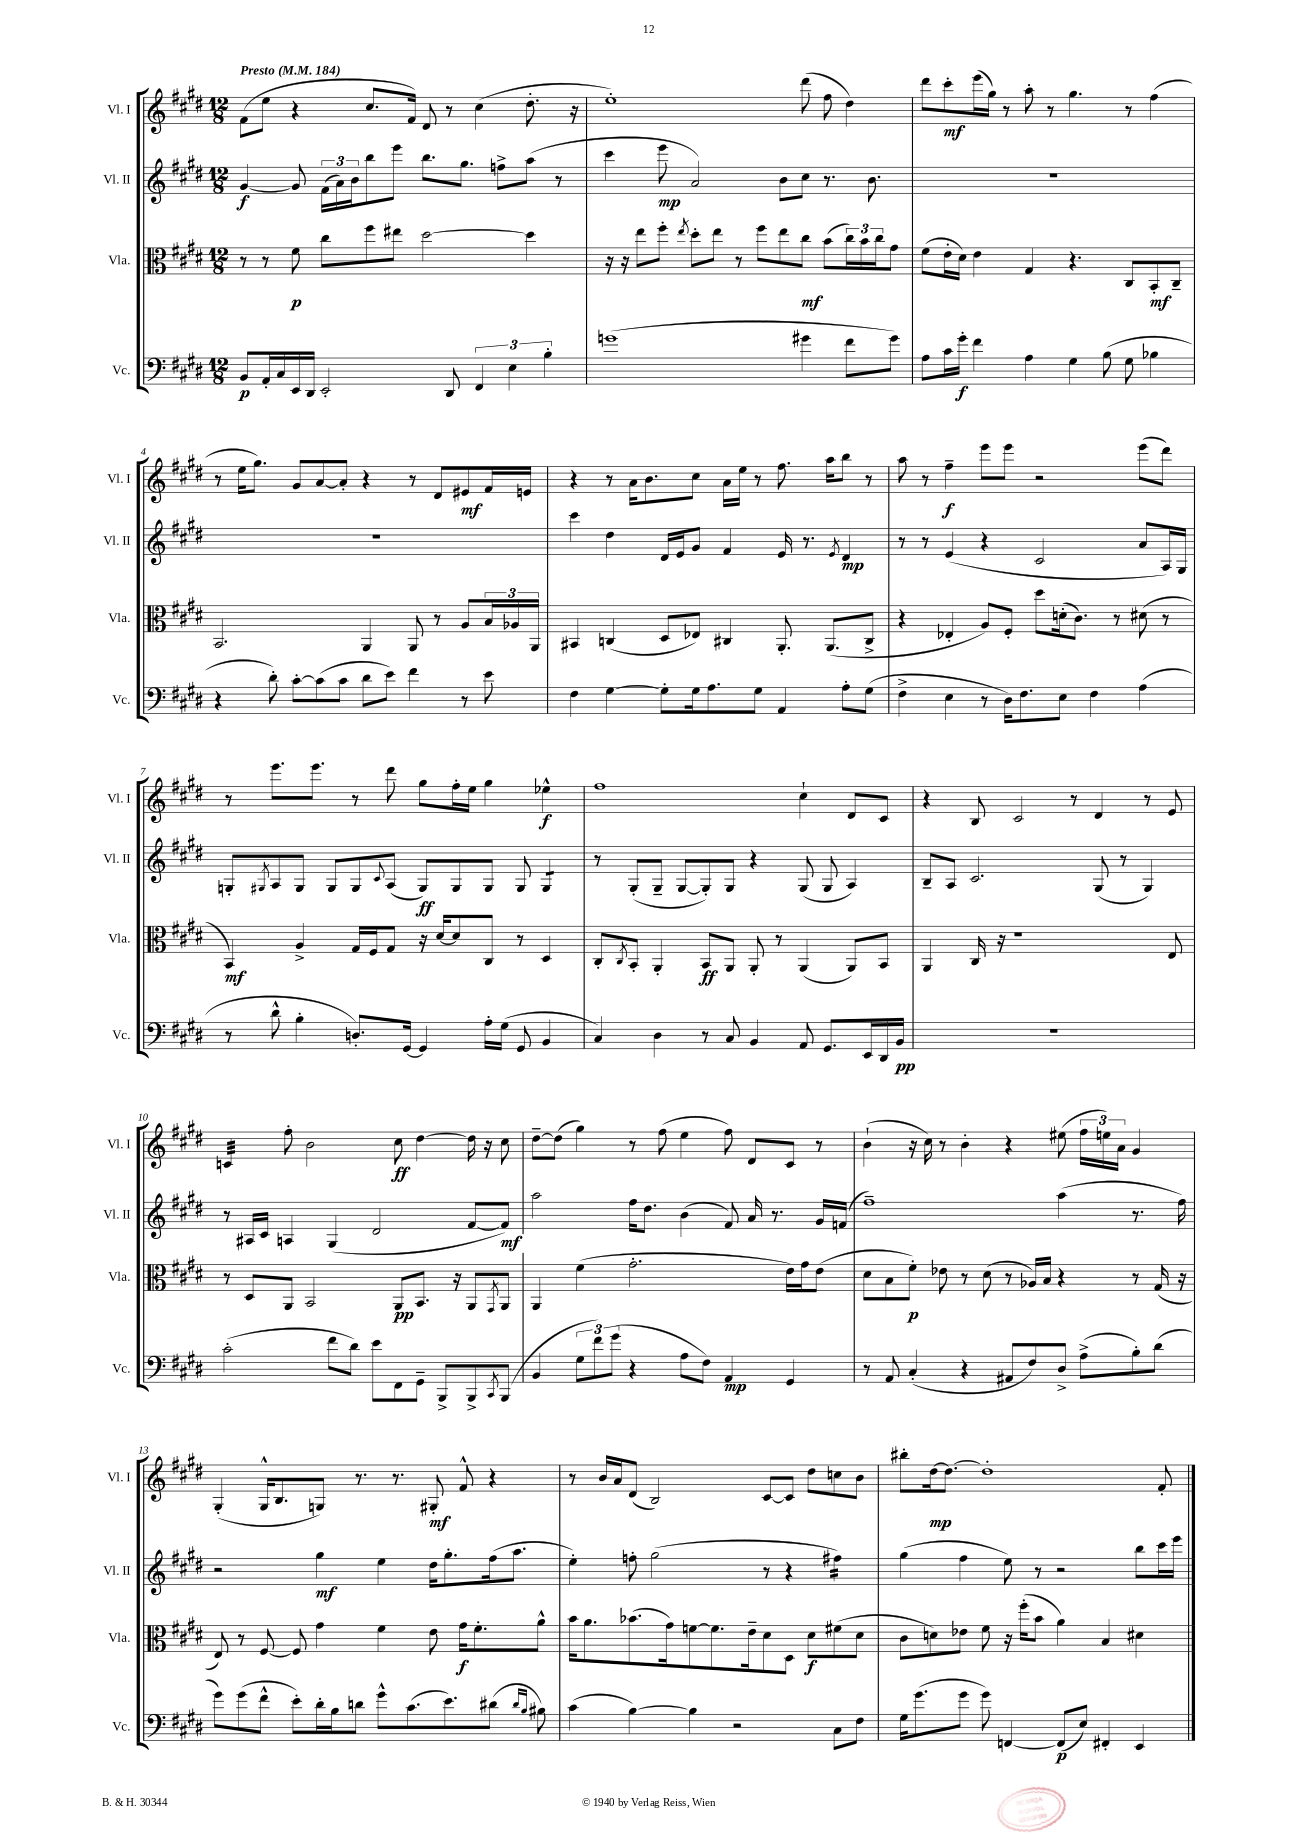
<<
\new StaffGroup <<
\new Staff = "s0" \with { instrumentName = "Vl. I" shortInstrumentName = "Vl. I" } {
    \clef treble \key e \major \numericTimeSignature \time 12/8 \tempo "Presto" 4 = 184
    fis'8( e''8 r4 cis''8. fis'16) dis'8 r8 cis''4( dis''8.-. r16 |
    e''1-.) dis'''8( fis''8 dis''4) |
    dis'''8 cis'''8-.\mf e'''16( gis''16) r8 a''8-. r8 gis''4. r8 fis''4( |
    r8 e''16 gis''8.) gis'8 a'8~ a'8-. r4 r8 dis'8 eis'8\mf fis'16 e'16 |
    r4 r8 a'16 b'8. cis''8 a'16 e''16 r8 fis''8. a''16 b''8 r8 |
    a''8 r8 fis''4--\f e'''8 e'''8 r2 e'''8( dis'''8) |
    r8 e'''8. e'''8. r8 dis'''8 gis''8 fis''16-. e''16 gis''4 ees''4-^\f |
    fis''1 cis''4-! dis'8 cis'8 |
    r4 b8 cis'2 r8 dis'4 r8 e'8 |
    c'4:32 fis''8-. b'2 cis''8\ff dis''4~ dis''16 r16 cis''8 |
    dis''8~-- dis''8( gis''4) r8 fis''8( e''4 fis''8) dis'8 cis'8 r8 |
    b'4-!( r16 cis''16) r8 b'4-. r4 eis''8( \tuplet 3/2 { fis''16 e''16) a'16 } gis'4 |
    gis4-.( gis16-^ b8. g8) r8. r8. gis8-.\mf fis'8-^ r4 |
    r8 b'16 a'16 dis'8( b2) cis'8~ cis'8 dis''8 c''8 b'8 |
    bis''8-. dis''16~\mp dis''8.~ dis''1-. fis'8-. \bar "|." |
}
\new Staff = "s1" \with { instrumentName = "Vl. II" shortInstrumentName = "Vl. II" } {
    \clef treble \key e \major \numericTimeSignature \time 12/8
    gis'4~\f gis'8 \tuplet 3/2 { fis'16( a'16) b'16 } b''8 e'''8 b''8. gis''8. f''8-> a''8( r8 |
    cis'''4 e'''8\mp a'2) b'8 cis''8 r8. b'8. |
    R1. |
    R1. |
    cis'''4 dis''4 dis'16 e'16 gis'8 fis'4 e'16 r8. \acciaccatura { e'8 } dis'4\mp |
    r8 r8 e'4( r4 cis'2 a'8 a16) gis16 |
    g8-. \acciaccatura { gis8 } a8 gis8 gis8 gis8 \appoggiatura { cis'8 } a8( gis8\ff) gis8 gis8 gis8 gis4:8 |
    r8 gis8-.( gis8-- gis8~ gis8-.) gis8 r4 gis8( gis8 a4) |
    b8-- a8 cis'2. gis8( r8 gis4) |
    r8 ais16 cis'16 a4 gis4( dis'2 fis'8~ fis'8\mf) |
    a''2 fis''16 dis''8. b'4( fis'8) a'16 r8. gis'16 f'16( |
    fis''1--) a''4( r8. fis''16) |
    r2 gis''4\mf e''4 dis''16 gis''8.-. fis''16( a''8. |
    e''4-.) f''8-. gis''2( r8 r4 fis''4:16) |
    gis''4( fis''4 e''8) r8 r2 b''8 cis'''16 e'''16 \bar "|." |
}
\new Staff = "s2" \with { instrumentName = "Vla." shortInstrumentName = "Vla." } {
    \clef alto \key e \major \numericTimeSignature \time 12/8
    r8 r8 fis'8\p cis''8 fis''8 eis''8 dis''2~ dis''4 |
    r16 r16 e''8 fis''8-. \acciaccatura { e''8 } dis''8-. e''8 r8 fis''8 e''8 cis''8\mf b'8( \tuplet 3/2 { cis''16) b'16 cis''16 } gis'8 |
    fis'8( e'16-. dis'16) e'4 gis4 r4. cis8 b,8-.\mf cis8-- |
    b,2. a,4 a,8 r8 a8 \tuplet 3/2 { b16 aes16 a,16 } |
    bis,4 c4( dis8 ees8) cis4 a,8.-. a,8.( cis8-> |
    r4 ees4-. a8) fis8-. dis''8 d'16-.( cis'8.) r8 dis'8( r8 |
    b,4\mf) a4-> gis16 fis16 gis8 r16 dis'16~ dis'8 cis8 r8 dis4 |
    cis8-. \acciaccatura { cis8 } b,8-. a,4-. b,8\ff a,8 a,8-. r8 a,4( a,8) b,8 |
    a,4 cis16 r16 r1 e8 |
    r8 dis8 a,8 b,2 a,8\pp b,8. r16 a,8 \acciaccatura { gis,8 } a,8 |
    a,4 fis'4( gis'2.-. e'16) gis'16 e'8( |
    dis'8 b8 fis'8-.\p) ees'8 r8 dis'8( r8 aes16) b16 r4 r8 gis16( r16 |
    e8) r8 fis8~ fis8 gis'4 fis'4 e'8 gis'16\f fis'8.-. a'8-^ |
    b'16 a'8. bes'8.( gis'16) f'8~ f'8. e'16-- dis'8 dis8 dis'8\f fis'8( dis'8 |
    cis'8 d'8) ees'8 fis'8 r16 fis''16-.( b'8 a'4) b4 dis'4 \bar "|." |
}
\new Staff = "s3" \with { instrumentName = "Vc." shortInstrumentName = "Vc." } {
    \clef bass \key e \major \numericTimeSignature \time 12/8
    b,8\p a,16-. cis16 e,16 dis,16 e,2-. dis,8 \tuplet 3/2 { fis,4 e4 b4-. } |
    g'1( gis'4 fis'8 gis'8) |
    a8 cis'16 gis'16-.\f fis'4 a4 gis4 b8( gis8 bes4 |
    r4 dis'8-.) cis'8~-. cis'8( cis'8 dis'8 e'8) fis'4 r8 e'8 |
    fis4 gis4~ gis8-. gis16 a8. gis8 a,4 a8-. gis8( |
    fis4-> e4 r8 dis16) fis8. e8 fis4 a4( |
    r8 dis'8-^ b4-. d8.-.) gis,16~ gis,4 a16-. gis16( gis,8 b,4 |
    cis4) dis4 r8 cis8 b,4 a,8 gis,8. e,16 dis,16 b,16\pp |
    R1. |
    cis'2-.( fis'8 dis'8) e'8 fis,8 gis,8-- b,,8-> b,,8-> \acciaccatura { cis,8 } b,,8( |
    b,4 \tuplet 3/2 { gis8 fis'8) gis'8( } r4 a8 fis8) a,4\mp gis,4 |
    r8 a,8 cis4-.( r4 ais,8 fis8) dis8-> a8->( b8-.) dis'8( |
    gis'8) gis'8( fis'8-^ e'8-.) dis'16-. b16 d'8 gis'8-^ cis'8.( e'8.) dis'8( \grace { dis'16 b16 } bis8) |
    cis'4( b4~) b4 r2 cis8 fis8 |
    gis16 gis'8.( gis'8 gis'8) f,4~ f,8\p( e8) fis,4-. e,4 \bar "|." |
}
>>
>>
